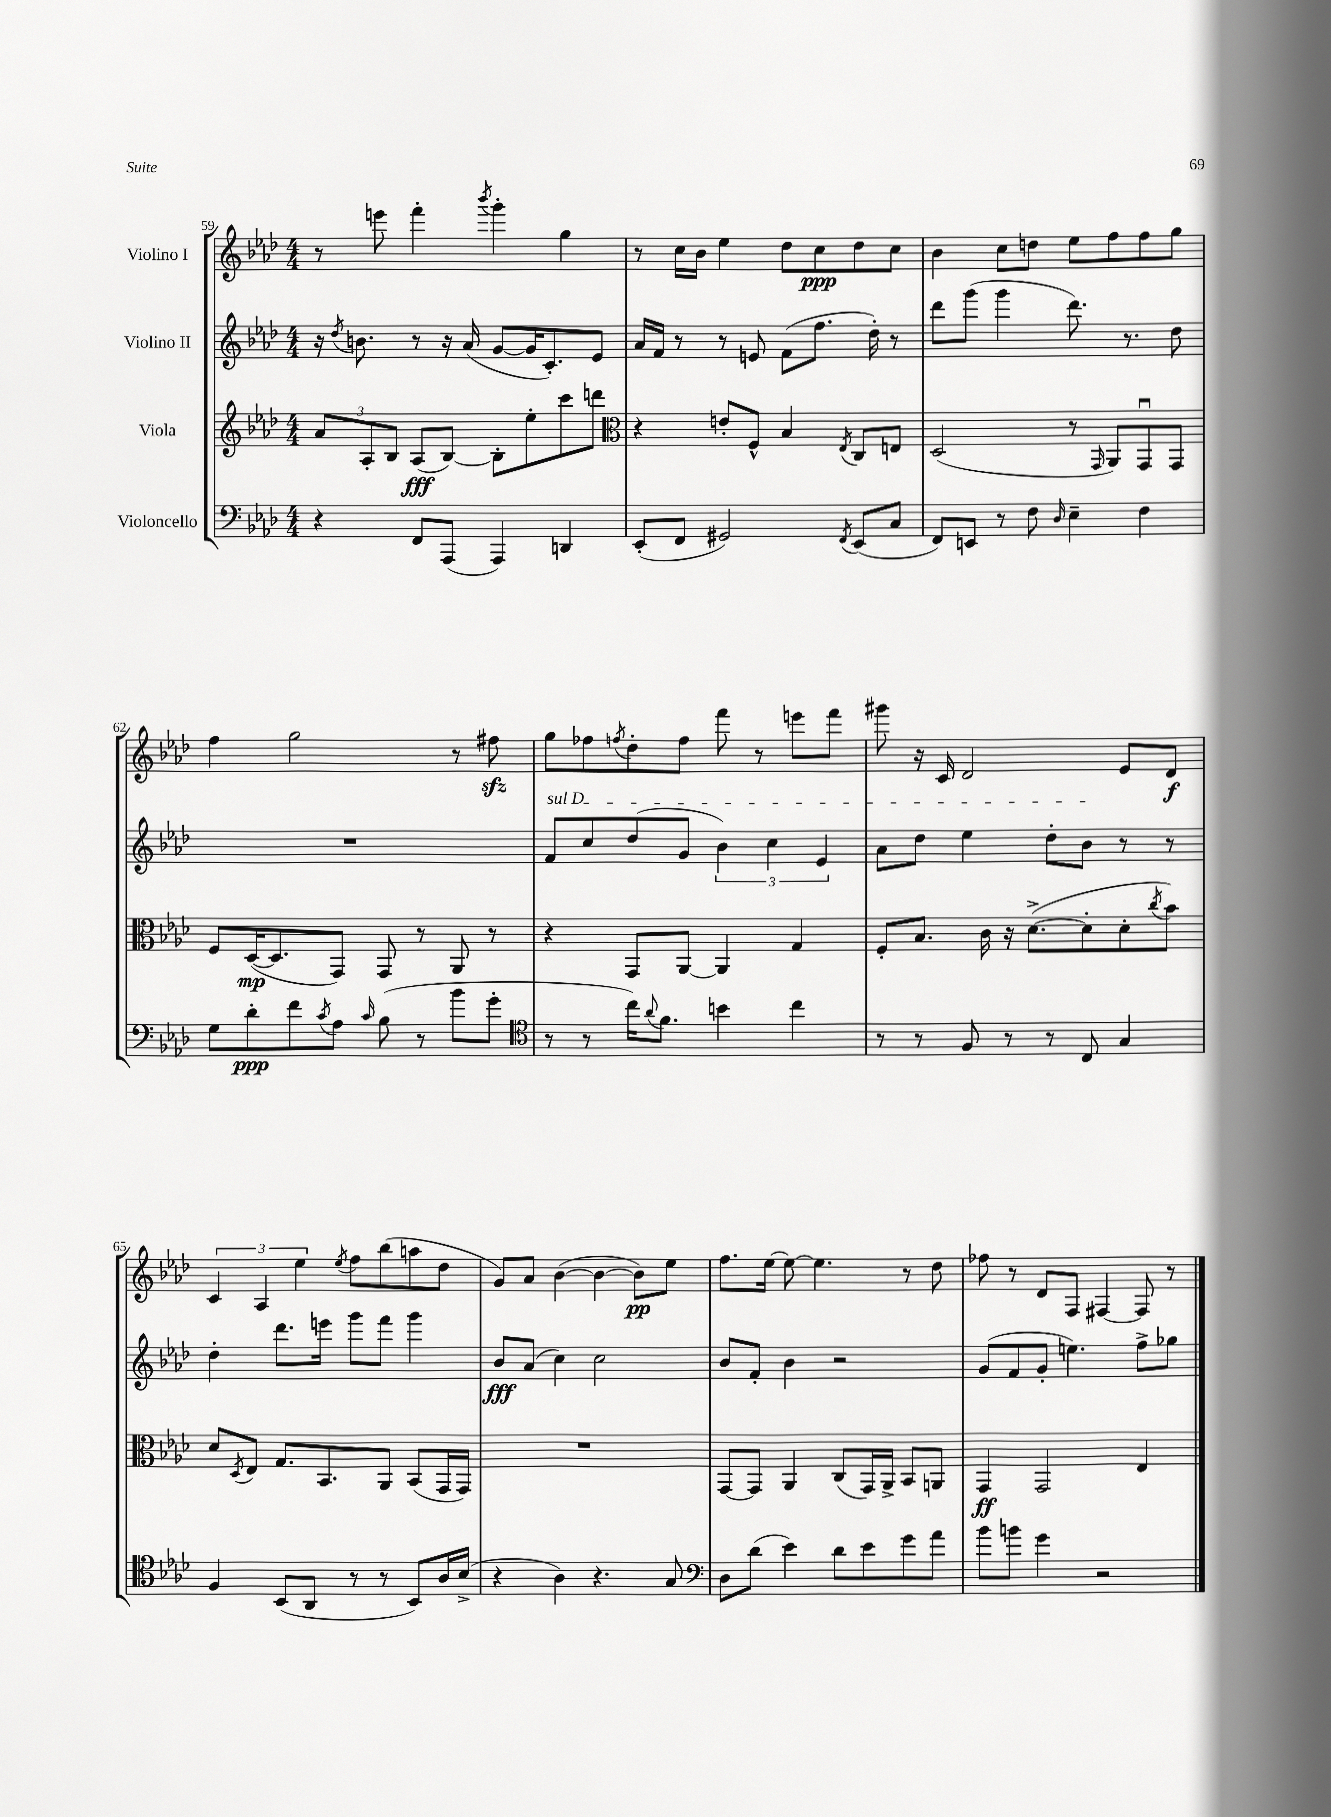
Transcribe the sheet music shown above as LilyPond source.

<<
\new StaffGroup <<
\new Staff = "s0" \with { instrumentName = "Violino I" } {
    \clef treble \key aes \major \numericTimeSignature \time 4/4
    r8 e'''8 f'''4-. \acciaccatura { bes'''8 } g'''4-. g''4 |
    r8 c''16 bes'16 ees''4 des''8 c''8\ppp des''8 c''8 |
    bes'4 c''8 d''8 ees''8 f''8 f''8 g''8 |
    f''4 g''2 r8 fis''8\sfz |
    g''8 fes''8 \acciaccatura { f''8 } des''8-. f''8 f'''8 r8 e'''8 f'''8 |
    gis'''8 r16 c'16 des'2 ees'8 des'8\f |
    \tuplet 3/2 { c'4 aes4 ees''4 } \acciaccatura { ees''8 } f''8 bes''8( a''8 des''8 |
    g'8) aes'8 bes'4~( bes'4~ bes'8\pp) ees''8 |
    f''8. ees''16~ ees''8~ ees''4. r8 des''8 |
    fes''8 r8 des'8 f8 fis4~ fis8 r8 \bar "|." |
}
\new Staff = "s1" \with { instrumentName = "Violino II" } {
    \clef treble \key aes \major \numericTimeSignature \time 4/4
    r16 \acciaccatura { des''8 } b'8. r8 r16 aes'16( g'8~ g'16 c'8.-.) ees'8 |
    aes'16 f'16 r8 r8 e'8 f'8( f''8. des''16-.) r8 |
    des'''8 g'''8( g'''4 des'''8.) r8. des''8 |
    R1 |
    \once \override TextSpanner.bound-details.left.text = \markup { \italic "sul D" } f'8\startTextSpan c''8 des''8( g'8 \tuplet 3/2 { bes'4) c''4 ees'4 } |
    aes'8 des''8 ees''4 des''8-. bes'8\stopTextSpan r8 r8 |
    des''4-. des'''8. e'''16 g'''8 f'''8 g'''4 |
    bes'8\fff aes'8( c''4) c''2 |
    bes'8 f'8-. bes'4 r2 |
    g'8( f'8 g'8-. e''4.) f''8-> ges''8 \bar "|." |
}
\new Staff = "s2" \with { instrumentName = "Viola" } {
    \clef treble \key aes \major \numericTimeSignature \time 4/4
    \tuplet 3/2 { aes'8 aes8-. bes8 } aes8\fff( bes8~) bes8-. ees''8-. c'''8 d'''8 |
    \clef alto r4 e'8-. f8-^ bes4 \acciaccatura { ees8 } c8 e8 |
    des2( r8 \grace { g,16 } aes,8) g,8\downbow g,8 |
    f8 des16~\mp( des8. g,8) g,8 r8 aes,8 r8 |
    r4 g,8 aes,8~ aes,4 g4 |
    f8-. bes8. c'16 r16 des'8.~->( des'8-. des'8-. \acciaccatura { c''8 } bes'8) |
    des'8 \acciaccatura { des8 } ees8 g8. bes,8. aes,8 bes,8( g,16 g,16) |
    R1 |
    g,8~ g,8 aes,4 c8( g,16) aes,16-> bes,8 a,8 |
    g,4\ff g,2 ees4 \bar "|." |
}
\new Staff = "s3" \with { instrumentName = "Violoncello" } {
    \clef bass \key aes \major \numericTimeSignature \time 4/4
    r4 f,8 aes,,8( aes,,4) d,4 |
    ees,8-.( f,8 gis,2) \acciaccatura { f,8 } ees,8( c8 |
    f,8) e,8 r8 f8 \grace { des16 } ees4-- f4 |
    g8 des'8-.\ppp f'8 \acciaccatura { c'8 } aes8 \grace { c'16 } bes8( r8 bes'8 g'8-. |
    \clef tenor r8 r8 c''16) \appoggiatura { aes'8 } f'8. b'4 c''4 |
    r8 r8 f8 r8 r8 c8 g4 |
    f4 bes,8( aes,8 r8 r8 bes,8) aes16 bes16->( |
    r4 aes4) r4. g8 |
    \clef bass des8 des'8( ees'4) des'8 ees'8 g'8 aes'8 |
    bes'8 b'8 g'4 r2 \bar "|." |
}
>>
>>
\layout { \context { \Score currentBarNumber = #59 } }
